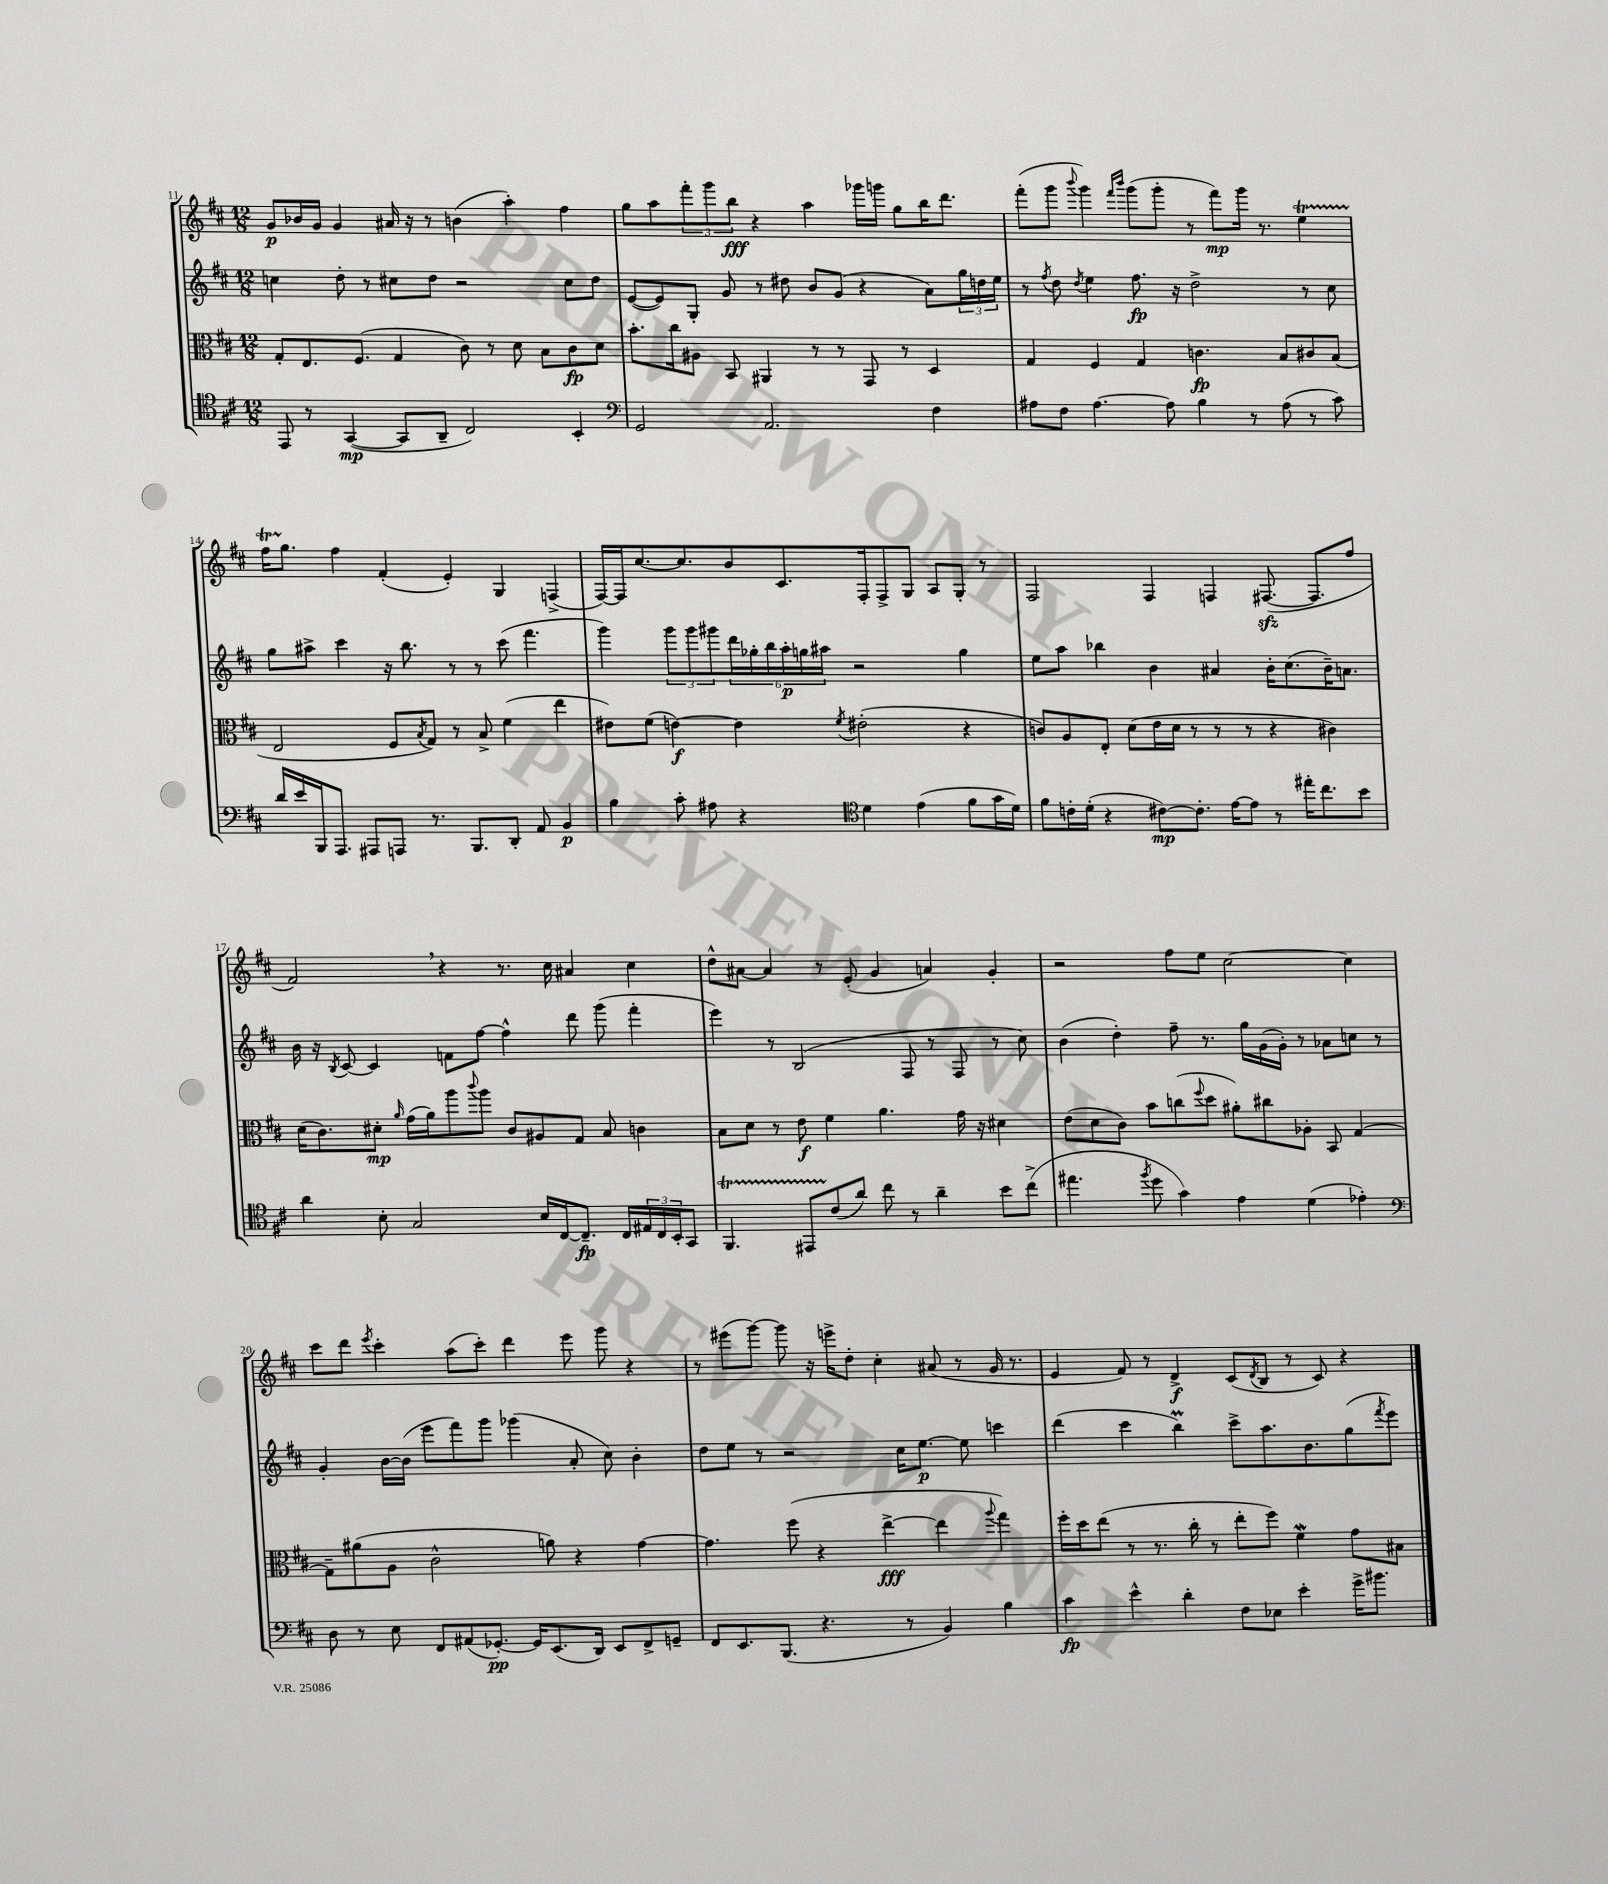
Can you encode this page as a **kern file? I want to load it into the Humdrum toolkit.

**kern	**dynam	**kern	**dynam	**kern	**dynam	**kern	**dynam
*part4	*part4	*part3	*part3	*part2	*part2	*part1	*part1
*staff4	*staff4	*staff3	*staff3	*staff2	*staff2	*staff1	*staff1
*clefC4	*	*clefC3	*	*clefG2	*	*clefG2	*
*k[f#c#]	*	*k[f#c#]	*	*k[f#c#]	*	*k[f#c#]	*
*M12/8	*	*M12/8	*	*M12/8	*	*M12/8	*
=11	=11	=11	=11	=11	=11	=11	=11
8EE/	.	8G'/L	.	4ccn\	.	8g/L	p
8r	.	8.E/	.	.	.	16b-X/L	.
.	.	.	.	.	.	16g/JJ	.
([4GG/	mp	.	.	8dd'\	.	4g/	.
.	.	(8.F#/J	.	.	.	.	.
.	.	.	.	8r	.	.	.
8GG/L]	.	4G/	.	8cc#X\L	.	16a#X/	.
.	.	.	.	.	.	16r	.
8AA~/J	.	.	.	8dd\J	.	8r	.
2C#/)	.	8c#\)	.	2r	.	(4bn\	.
.	.	8r	.	.	.	.	.
.	.	8d\	.	.	.	4aa'\)	.
.	.	8B\L	.	.	.	.	.
4BB'/	.	8c#\	fp	8cc#\L	.	4ff#\	.
.	.	8d\J	.	8dd\J	.	.	.
=12	=12	=12	=12	=12	=12	=12	=12
*clefF4	*	*	*	*	*	*	*
2GG/	.	8.b'\L	.	([8e/L	.	8gg\L	.
.	.	.	.	8e/])	.	8aa\	.
.	.	16cc#\k	.	.	.	.	.
.	.	8A#X\J	.	8G'/J	.	12fff#'\	.
.	.	.	.	.	.	12ggg\	.
.	.	8BB/	.	8g/	.	.	.
.	.	.	.	.	.	12bb\J	fff
2.AA/	.	4AA#X/	.	8r	.	4r	.
.	.	.	.	8dd#X\	.	.	.
.	.	8r	.	8b/L	.	4aa\	.
.	.	8r	.	(8g/J	.	.	.
.	.	8GG/	.	4r	.	16ggg-X\LL	.
.	.	.	.	.	.	16gggn\JJ	.
.	.	8r	.	.	.	8gg\L	.
4F#\	.	4D/	.	8a\L)	.	16bb\K	.
.	.	.	.	.	.	8.ddd\J	.
.	.	.	.	24gg\L	.	.	.
.	.	.	.	24ddn\	.	.	.
.	.	.	.	24ee\JJ	.	.	.
=13	=13	=13	=13	=13	=13	=13	=13
8A#X\L	.	4G/	.	8r	.	(8fff#'\L	.
.	.	.	.	8qff#/	.	.	.
8F#\J	.	.	.	8dd\	.	8ggg\J	.
.	.	.	.	8qdd/	.	8qqbbb/	.
[4.A#\	.	4F#/	.	4ee\	.	4ggg\)	.
.	.	.	.	.	.	16qqfff#/LL	.
.	.	.	.	.	.	16qqbbb/JJ	.
.	.	4G/	.	8.ff#\	fp	(8ggg\L	.
8A#\]	.	.	.	.	.	8ggg'\J	.
.	.	.	.	16r	.	.	.
4B\	.	4.cn\	fp	2dd^\	.	8r	.
.	.	.	.	.	.	8fff#\L)	mp
8r	.	.	.	.	.	16ggg\Jk	.
.	.	.	.	.	.	8.r	.
(8A#\	.	8B/L	.	.	.	.	.
8r	.	8c#X/	.	8r	.	4eeT\	.
8c#\)	.	(8B/J	.	8cc#\	.	.	.
!!LO:LB:g=z
=14	=14	=14	=14	=14	=14	=14	=14
16d/LL	.	2E/	.	8gg\L	.	16ff#TTT\KL	.
16e/	.	.	.	.	.	8.gg\J	.
16BBB/J	.	.	.	8aa#X^\J	.	.	.
8.AAA/J	.	.	.	.	.	.	.
.	.	.	.	4ccc#\	.	4ff#\	.
8AAA#X/L	.	.	.	.	.	.	.
8AAAn/J	.	8F#/L	.	16r	.	(4f#'/	.
.	.	.	.	8.bb\	.	.	.
.	.	8qB/	.	.	.	.	.
8.r	.	8G/J)	.	.	.	.	.
.	.	8r	.	8r	.	4e'/)	.
8.BBB/L	.	.	.	.	.	.	.
.	.	8B^/	.	8r	.	.	.
8DD'/J	.	(4f#\	.	(8ccc#\	.	4G/	.
8AA/	.	.	.	4.fff#\	.	.	.
4BB/	p	4ee\	.	.	.	(4Fn^/	.
=15	=15	=15	=15	=15	=15	=15	=15
4B\	.	8e#X\L)	.	4ggg\)	.	[16F#/LL)	.
.	.	.	.	.	.	16F#/J]	.
.	.	(8f#\J	.	.	.	[8.cc#/	.
8c#'\	.	[4en\)	f	12ggg\L	.	.	.
.	.	.	.	.	.	8.cc#/]	.
.	.	.	.	12ggg\	.	.	.
8A#X\	.	.	.	.	.	.	.
.	.	.	.	12ggg#X\	.	.	.
4r	.	4e\]	.	24ddd\L	.	8b/	.
.	.	.	.	24gg-X'\	.	.	.
.	.	.	.	24bb\	.	.	.
.	.	.	.	24aa'\	p	8.c#/	.
.	.	.	.	24ggn\	.	.	.
.	.	.	.	24aa#X\JJ	.	.	.
*clefC4	*	*	*	*	*	*	*
.	.	8qf#/	.	.	.	.	.
4d\	.	(2e#X'\	.	2r	.	.	.
.	.	.	.	.	.	16F#'/k	.
.	.	.	.	.	.	8F#^/	.
(4e\	.	.	.	.	.	8G/J	.
.	.	.	.	.	.	8A/L	.
8f#\L	.	4r	.	4gg\	.	8G'/J	.
16g\L	.	.	.	.	.	8r	.
16d\JJ)	.	.	.	.	.	.	.
=16	=16	=16	=16	=16	=16	=16	=16
8f#\L	.	8cn/L)	.	8ee\L	.	2F#/	.
16cn'\L	.	8A/	.	8aa\J	.	.	.
(16d'\JJ	.	.	.	.	.	.	.
4r	.	8E'/J	.	4bb-X\	.	.	.
.	.	(8d\L	.	.	.	.	.
[8c#X\L)	mp	16e\L	.	4b\	.	4F#/	.
.	.	16d\JJ	.	.	.	.	.
8.c#'\J]	.	8r	.	.	.	.	.
.	.	8r	.	4a#X/	.	4Fn/	.
[16e\KL	.	.	.	.	.	.	.
8e\J]	.	8r	.	.	.	.	.
8r	.	4r	.	16b'\KL	.	([8.F#Xzz/	.
.	.	.	.	(8.cc#\	.	.	.
16ee#X'\KL	.	.	.	.	.	.	.
8.cc#\	.	.	.	.	.	8.F#/L]	.
.	.	4c#X\)	.	16b~\K)	.	.	.
.	.	.	.	8.an\J	.	.	.
8b\J	.	.	.	.	.	8ff#/J	.
!!LO:LB:g=z
=17	=17	=17	=17	=17	=17	=17	=17
4a\	.	(16d\KL	.	16b\	.	2f#,/)	.
.	.	8.c#\)	.	16r	.	.	.
.	.	.	.	8qB/	.	.	.
.	.	.	.	[8c#/	.	.	.
8B'\	.	8d#X'\J	mp	4c#/]	.	.	.
.	.	16qqa/	.	.	.	.	.
2G/	.	(16g\LL	.	.	.	.	.
.	.	16a\J)	.	.	.	.	.
.	.	8aa\	.	8fn\L	.	4r	.
.	.	8qqccc#/	.	.	.	.	.
.	.	8aa\J	.	[8ff#\J	.	.	.
.	.	8c#/L	.	4ff#^^\]	.	8.r	.
16B/LL	.	8A#X/	.	.	.	.	.
[16C#/J	.	.	.	.	.	16cc#\	.
8.C#~/J]	fp	8G/J	.	8ddd\	.	4a#X/	.
.	.	8B/	.	(8ggg\	.	.	.
16C#/LL	.	.	.	.	.	.	.
24E#X/	.	4cn\	.	4fff#'\	.	4cc#\	.
24C#/	.	.	.	.	.	.	.
24BB'/J	.	.	.	.	.	.	.
8GG/J	.	.	.	.	.	.	.
=18	=18	=18	=18	=18	=18	=18	=18
4.FF#t/	.	8B\L	.	4eee\)	.	8dd^^\L	.
.	.	8d\J	.	.	.	[8a#X\J	.
.	.	8r	.	8r	.	4a#/]	.
8EE#XTTT/L	.	8e\	f	(2B/	.	.	.
(8c#/	.	4f#\	.	.	.	8r	.
8a/J)	.	.	.	.	.	(8e'/	.
8cc#\	.	4.a\	.	.	.	4g/	.
8r	.	.	.	8F#/	.	.	.
4a~\	.	.	.	8r	.	4an/)	.
.	.	16g\	.	8F#/	.	.	.
.	.	16r	.	.	.	.	.
8b\L	.	4d#X\	.	8r	.	4g'/	.
(8cc#^\J	.	.	.	8cc#\)	.	.	.
=19	=19	=19	=19	=19	=19	=19	=19
4.ee#X\	.	(8e\L	.	(4b\	.	2r	.
.	.	8d\	.	.	.	.	.
.	.	8c#\J)	.	4dd'\)	.	.	.
8qff#/	.	.	.	.	.	.	.
8dd\	.	8b\L	.	.	.	.	.
4g\)	.	(8ccn\	.	8ff#~\	.	8ff#\L	.
.	.	8qqff#/	.	.	.	.	.
.	.	8dd\J	.	8.r	.	8ee\J	.
4e\	.	8a#X'\L)	.	.	.	[2cc#\	.
.	.	.	.	16gg\LL	.	.	.
.	.	8cc#X\	.	(16g\	.	.	.
.	.	.	.	16g'\JJ)	.	.	.
(4d\	.	8A-X'\J	.	8r	.	.	.
.	.	8BB/	.	8a-X\L	.	.	.
4e-X'\)	.	[4G/	.	8ccn\J	.	4cc#\]	.
.	.	.	.	8r	.	.	.
!!LO:LB:g=z
=20	=20	=20	=20	=20	=20	=20	=20
*clefF4	*	*	*	*	*	*	*
8D\	.	8G~\L]	.	4g'/	.	8ccc#\L	.
8r	.	(8a#X\	.	.	.	8ddd\J	.
.	.	.	.	.	.	8qeee/	.
8E\	.	8A\J	.	[16b\LL	.	4ccc#'\	.
.	.	.	.	(16b\JJ]	.	.	.
8FF#/L	.	2c#^^\	.	8eee\L	.	.	.
(8AA#X/	.	.	.	8fff#\)	.	(8aa\L	.
[8.GG-X'/J)	pp	.	.	8ggg\J	.	8ccc#'\J)	.
.	.	.	.	(4ggg-X\	.	4ddd\	.
16GG-/KL]	.	.	.	.	.	.	.
(8.EE/	.	8an\)	.	.	.	.	.
.	.	4r	.	8a'/	.	8eee\	.
16DD/Jk)	.	.	.	.	.	.	.
8EE/L	.	.	.	8cc#\)	.	8ggg\	.
8FF#^/	.	[4g\	.	4b'\	.	4r	.
8GGn~/J	.	.	.	.	.	.	.
=21	=21	=21	=21	=21	=21	=21	=21
8FF#/L	.	4.g\]	.	8dd\L	.	8r	.
8.EE/	.	.	.	8ee\J	.	(8eee#X\L	.
.	.	.	.	8r	.	[8ggg\J)	.
(8.BBB/J	.	.	.	.	.	.	.
.	.	(8ff#\	.	2r	.	8ggg\]	.
4.r	.	4r	.	.	.	16r	.
.	.	.	.	.	.	16eeen^\KL	.
.	.	.	.	.	.	8dd'\J	.
.	.	[4ee^\	fff	.	.	4cc#'\	.
8r	.	.	.	16cc#\KL	.	.	.
.	.	.	.	[8.ee\J	p	.	.
4BB/)	.	4ee\]	.	.	.	(8a#X/	.
.	.	.	.	8ee\]	.	8r	.
.	.	8qqaa/	.	.	.	.	.
4B\	.	4gg\)	.	4cccn\	.	16g/	.
.	.	.	.	.	.	8.r	.
=22	=22	=22	=22	=22	=22	=22	=22
4c#\	fp	16ff#'\LL	.	(4ddd\	.	4e/	.
.	.	16dd\J	.	.	.	.	.
.	.	(8ee\J	.	.	.	.	.
4e^^\	.	8r	.	4ccc#\	.	8f#/)	.
.	.	8.r	.	.	.	8r	.
4d'\	.	.	.	4bbM\)	.	4d^/	f
.	.	16cc#'\	.	.	.	.	.
.	.	8r	.	.	.	.	.
8F#\L	.	8ee'\L	.	8ccc#^\L	.	(8c#/L	.
.	.	.	.	.	.	8qd/	.
8E-X\J	.	8ff#\J)	.	8.aa\	.	8B/J	.
4e'\	.	4f#W\	.	.	.	8r	.
.	.	.	.	8.b\	.	.	.
.	.	.	.	.	.	8c#/)	.
16g^\KL	.	8g\L	.	(8gg\	.	4r	.
8.b#X\J	.	.	.	.	.	.	.
.	.	.	.	8qfff#/	.	.	.
.	.	8B#X\J	.	8eee\J)	.	.	.
==	==	==	==	==	==	==	==
*-	*-	*-	*-	*-	*-	*-	*-
